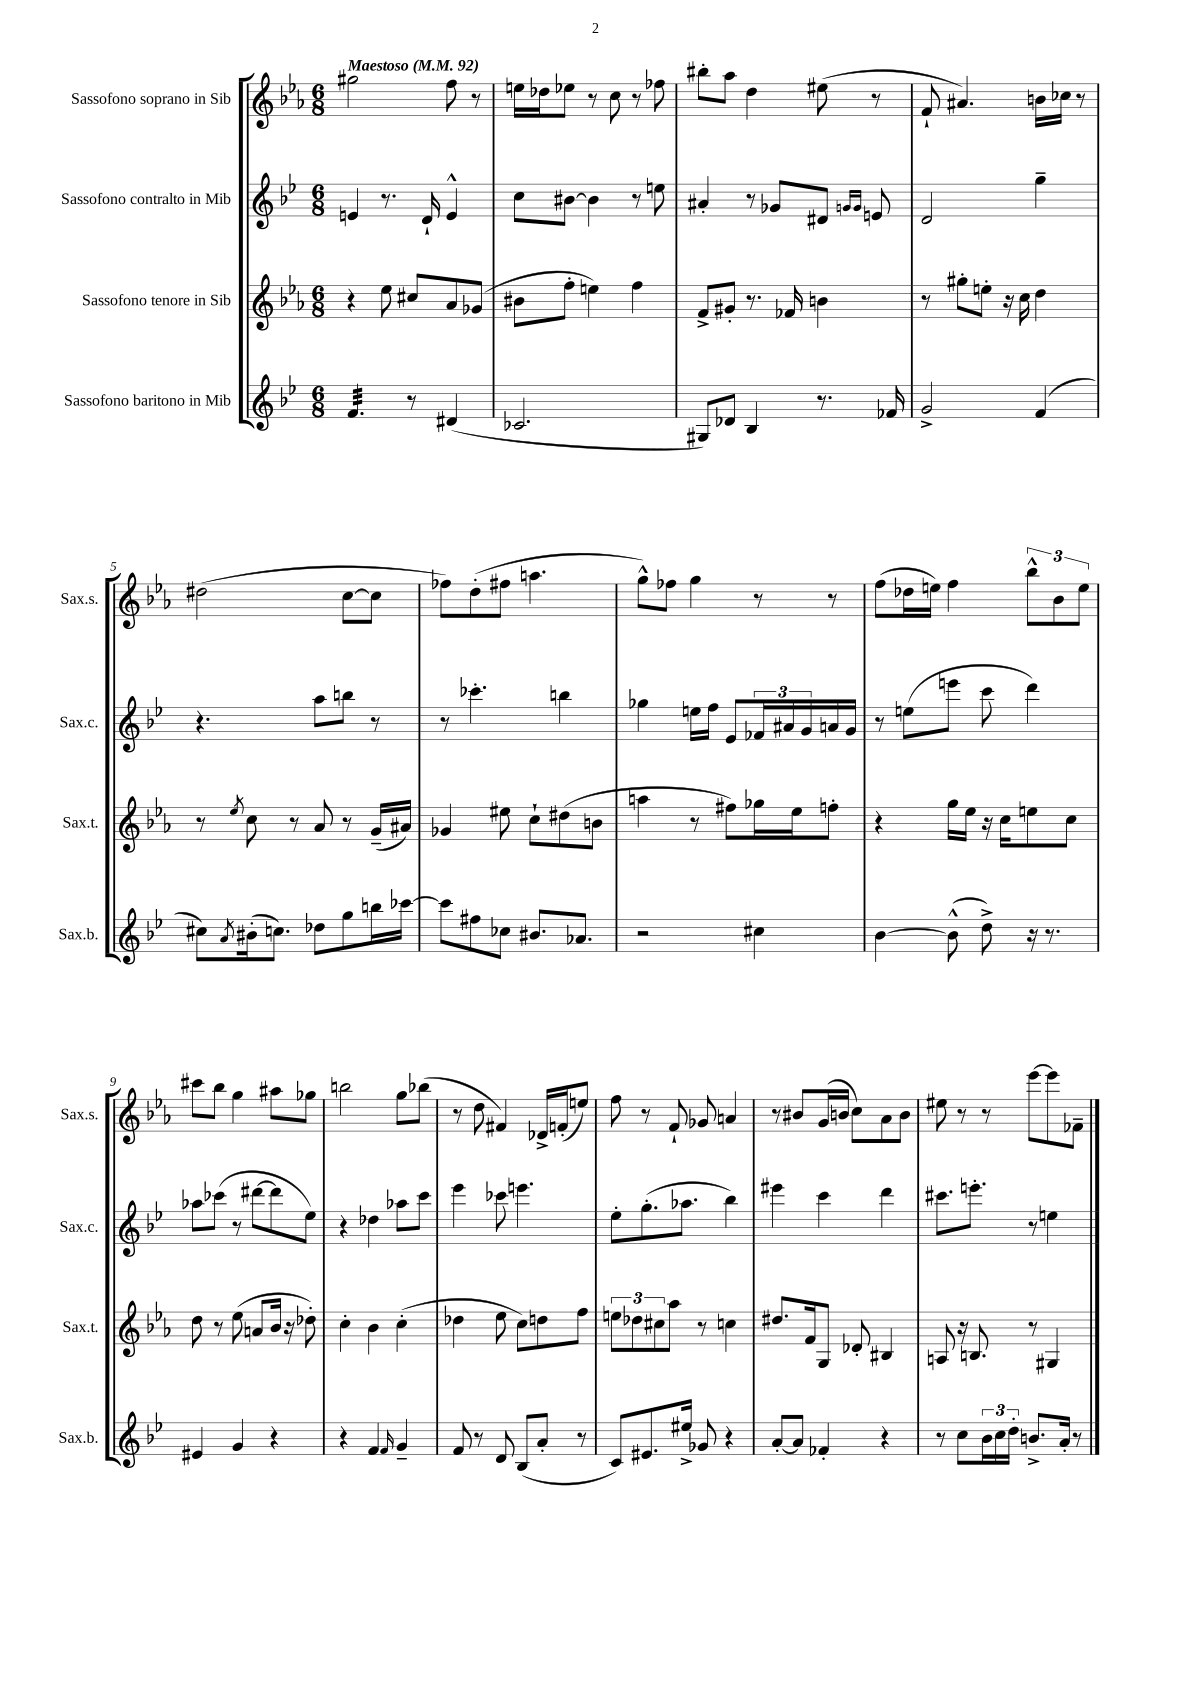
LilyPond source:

<<
\new StaffGroup <<
\new Staff = "s0" \with { instrumentName = "Sassofono soprano in Sib" shortInstrumentName = "Sax.s." } {
    \clef treble \key ees \major \numericTimeSignature \time 6/8 \tempo "Maestoso" 4 = 92
    gis''2 f''8 r8 |
    e''16 des''16 ees''8 r8 c''8 r8 fes''8 |
    bis''8-. aes''8 d''4 eis''8( r8 |
    f'8-! ais'4.) b'16 ces''16 r8 |
    dis''2( c''8~ c''8 |
    fes''8) d''8-.( fis''8 a''4. |
    g''8-^) fes''8 g''4 r8 r8 |
    f''8( des''16 e''16) f''4 \tuplet 3/2 { bes''8-^ bes'8 e''8 } |
    cis'''8 bes''8 g''4 ais''8 ges''8 |
    b''2 g''8 bes''8( |
    r8 d''8 fis'4) des'16-> f'16-.( e''8) |
    f''8 r8 f'8-! ges'8 a'4 |
    r8 bis'8 g'16( b'16 c''8) aes'8 b'8 |
    eis''8 r8 r8 ees'''8~ ees'''8 fes'8-- \bar "|." |
}
\new Staff = "s1" \with { instrumentName = "Sassofono contralto in Mib" shortInstrumentName = "Sax.c." } {
    \clef treble \key bes \major \numericTimeSignature \time 6/8
    e'4 r8. d'16-! e'4-^ |
    c''8 bis'8~ bis'4 r8 e''8 |
    ais'4-. r8 ges'8 dis'8 \grace { g'16 g'16 } e'8 |
    d'2 g''4-- |
    r4. a''8 b''8 r8 |
    r8 ces'''4.-. b''4 |
    ges''4 e''16 f''16 ees'8 \tuplet 3/2 { fes'16 ais'16 g'16 } a'16 g'16 |
    r8 e''8( e'''8 c'''8 d'''4) |
    aes''8 ces'''8( r8 dis'''8~ dis'''8 ees''8) |
    r4 des''4 aes''8 c'''8 |
    ees'''4 ces'''8 e'''4. |
    ees''8-. g''8.-.( aes''8. bes''4) |
    eis'''4 c'''4 d'''4 |
    cis'''8. e'''8.-. r8 e''4 \bar "|." |
}
\new Staff = "s2" \with { instrumentName = "Sassofono tenore in Sib" shortInstrumentName = "Sax.t." } {
    \clef treble \key ees \major \numericTimeSignature \time 6/8
    r4 ees''8 cis''8 aes'8 ges'8( |
    bis'8 f''8-. e''4) f''4 |
    f'8-> gis'8-. r8. fes'16 b'4 |
    r8 gis''8-. e''8-. r16 c''16 d''4 |
    r8 \acciaccatura { ees''8 } c''8 r8 aes'8 r8 g'16--( ais'16) |
    ges'4 eis''8 c''8-! dis''8( b'8 |
    a''4 r8 fis''8) ges''16 ees''16 f''8-. |
    r4 g''16 ees''16 r16 c''16 e''8 c''8 |
    d''8 r8 ees''8( a'8 bes'16 r16 des''8-.) |
    c''4-. bes'4 c''4-.( |
    des''4 ees''8 c''8) d''8 f''8 |
    \tuplet 3/2 { e''8 des''8 cis''8 } aes''8 r8 c''4 |
    dis''8. f'16 g8 des'8-. bis4 |
    a8 r16 b8. r8 gis4 \bar "|." |
}
\new Staff = "s3" \with { instrumentName = "Sassofono baritono in Mib" shortInstrumentName = "Sax.b." } {
    \clef treble \key bes \major \numericTimeSignature \time 6/8
    f'4.:32 r8 dis'4( |
    ces'2. |
    gis8) des'8 bes4 r8. fes'16 |
    g'2-> f'4( |
    cis''8) \acciaccatura { a'8 } bis'16-.( c''8.) des''8 g''8 b''16 ces'''16~ |
    ces'''8 fis''8 ces''8 bis'8. aes'8. |
    r2 cis''4 |
    bes'4~ bes'8-^( d''8->) r16 r8. |
    eis'4 g'4 r4 |
    r4 f'4 \grace { f'16 } g'4-- |
    f'8 r8 d'8 bes8( a'8-. r8 |
    c'8) eis'8. eis''16-> ges'8 r4 |
    a'8~-. a'8 fes'4-. r4 |
    r8 c''8 \tuplet 3/2 { bes'16 c''16 d''16-. } b'8.-> a'16-. r8 \bar "|." |
}
>>
>>
